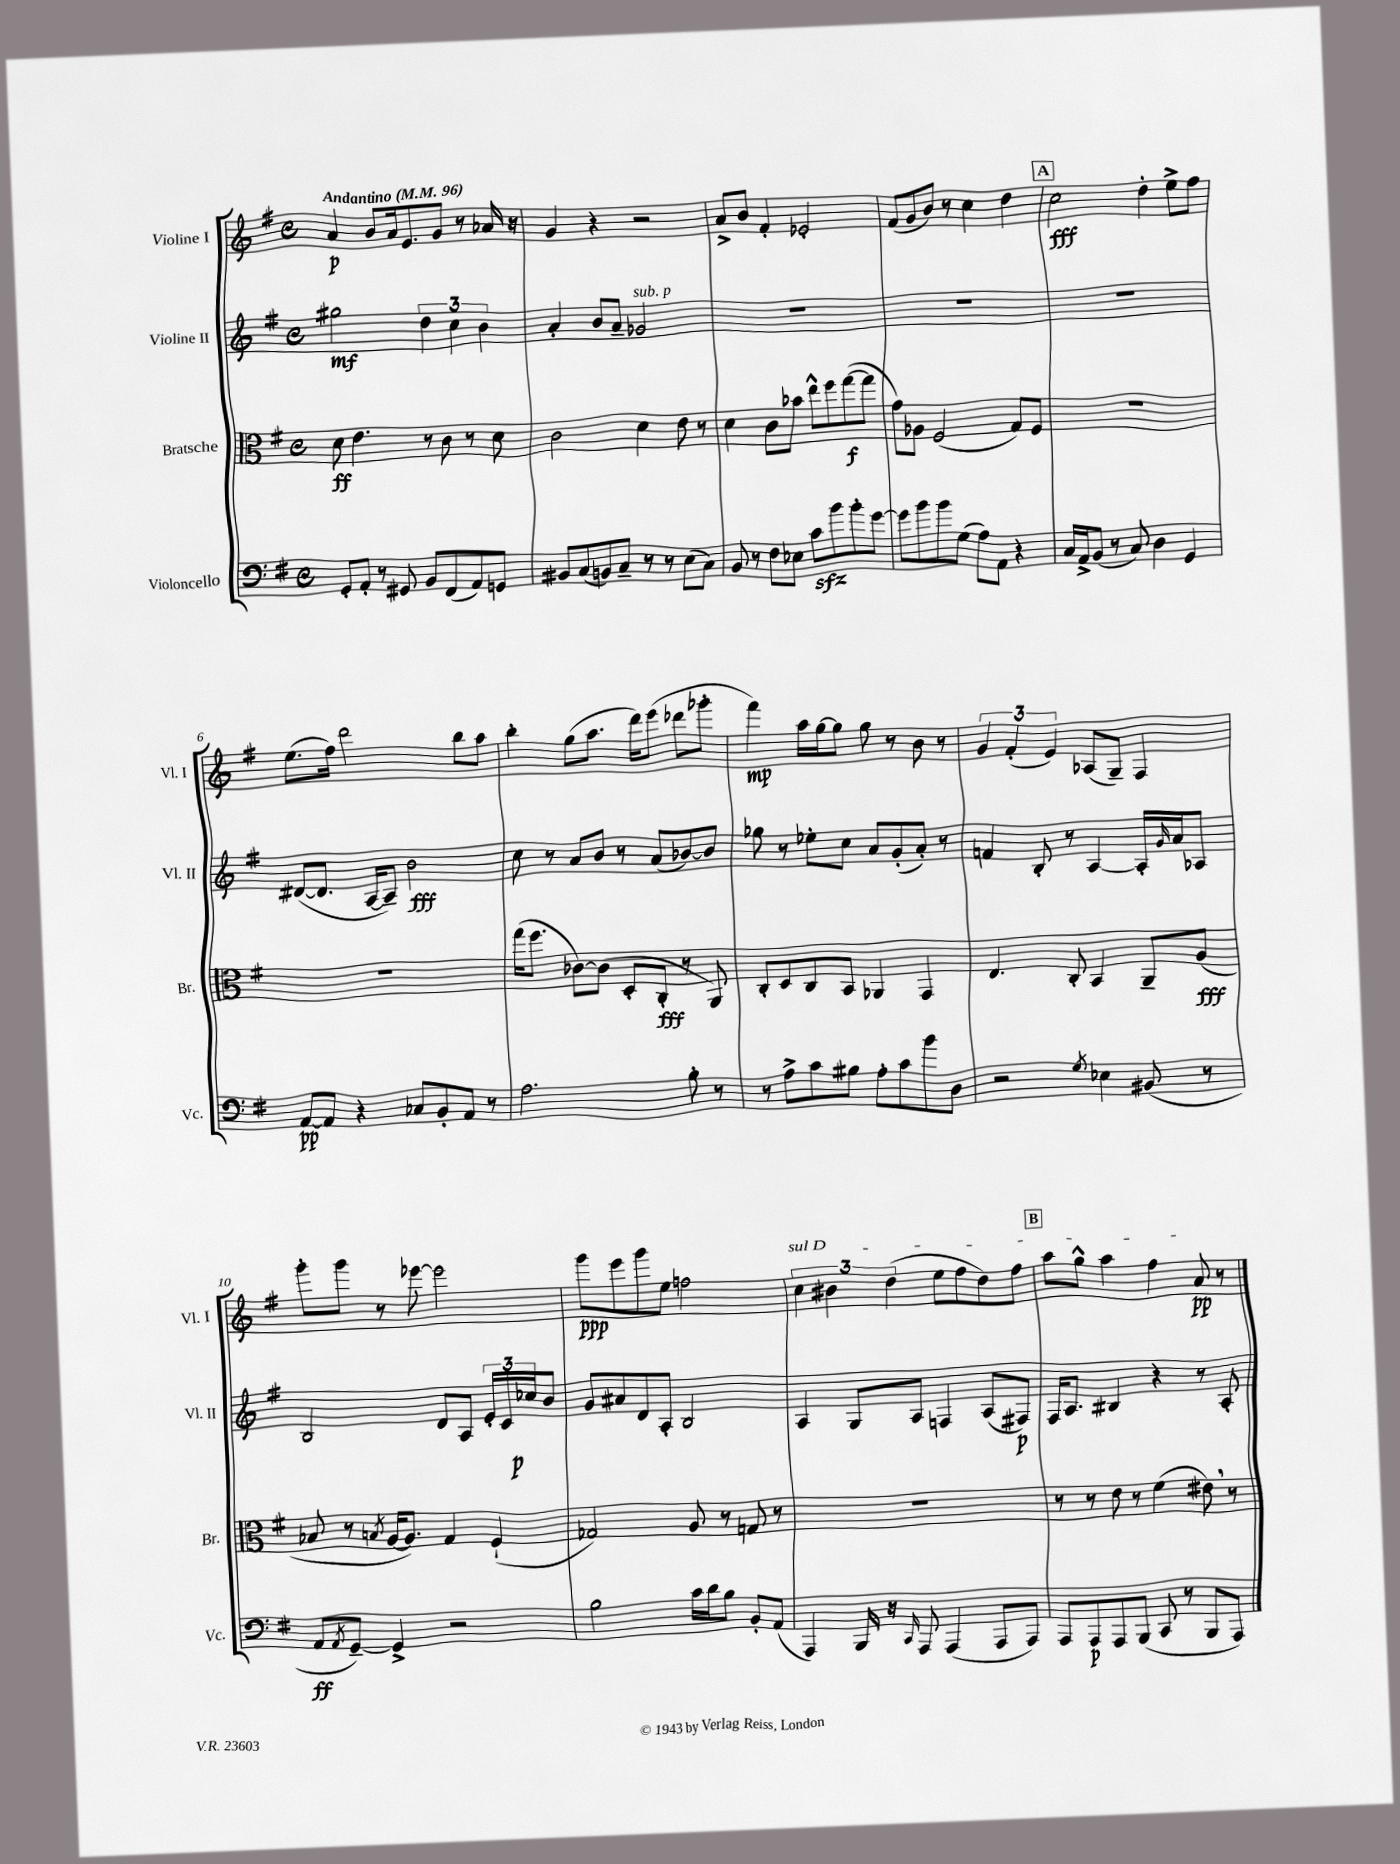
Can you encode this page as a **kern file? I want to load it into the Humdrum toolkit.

**kern	**kern	**kern	**kern
*staff4	*staff3	*staff2	*staff1
*clefF4	*clefC3	*clefG2	*clefG2
*k[f#]	*k[f#]	*k[f#]	*k[f#]
*M4/4	*M4/4	*M4/4	*M4/4
*met(c)	*met(c)	*met(c)	*met(c)
*MM96	*MM96	*MM96	*MM96
8GG'	8d	2gg#	4a
8AA'	4.e	.	.
8r	.	.	8b
8GG#	.	.	16a
.	.	.	8.e
8BB	8r	6dd	.
(8FF#	8c	.	8g
.	.	6cc	.
8AA)	8r	.	8r
.	.	6b	.
8GG	8d	.	16a-
.	.	.	16r
=	=	=	=
8BB#	2c	4a'	4g
(8C	.	.	.
8BB)	.	8b	4r
8C~	.	8a~	.
8r	4d	2g-	2r
8r	.	.	.
(8E	8e	.	.
8C)	8r	.	.
=	=	=	=
8BB	4d	1r	8a^
8r	.	.	8b
8F#	8c	.	4f#'
8E-	8b-	.	.
8c	8ee^^	.	2e-'
8b	8ff#	.	.
8b'	([8gg	.	.
[8g	8gg]	.	.
=	=	=	=
8g]	8g)	1r	(8f#
8b	8A-	.	8g
8b	(2F#	.	8b)
(8G	.	.	8r
8A)	.	.	4cc
8AA	.	.	.
4r	8G)	.	4dd
.	8F#	.	.
=	=	=	=
16C	1r	1r	2cc
16AA^	.	.	.
(8BB	.	.	.
8r	.	.	.
8C)	.	.	.
4D	.	.	4dd'
4GG	.	.	8ee^
.	.	.	8ff#
=	=	=	=
[8AA	1r	([8d#	(8.ee
8AA]	.	8.d#]	.
.	.	.	16ff#)
4r	.	.	2ddd
.	.	[16A	.
.	.	8A~])	.
8C-	.	2b	.
8BB'	.	.	.
8AA	.	.	8bb
8r	.	.	8aa
=	=	=	=
2.A	(16gg	8cc	4bb'
.	8.ff#	.	.
.	.	8r	.
.	[8c-)	8a	(8gg
.	(8c-]	8b	8.aa
.	8D'	8r	.
.	.	.	16ddd)
.	8C'	(8a	(8eee
8B'	8r	[8b-)	8ddd-
8r	8AA)	8b-]	8ggg-'
=	=	=	=
8r	8C'	8gg-	4fff#)
8A^	8D	8r	.
8c	8C	8ee-'	16aa
.	.	.	[16gg
8B#	8BB	8cc	8gg]
8A'	4AA-	8a	8gg
8c	.	(8g'	8r
8b	4GG	8a')	8b
8D	.	8r	8r
=	=	=	=
2r	4.E	4f	6g
.	.	.	(6f#'
.	.	8B'	.
.	.	.	6e)
.	8C'	8r	.
8qG	.	.	.
4E-	4BB	[4A	(8A-
.	.	.	8G~)
(8BB#	8AA~	16A']	4F#
.	.	16qqg	.
.	.	16a	.
8r	(8A	8A-	.
=	=	=	=
8AA	8B-	2B	8ggg'
8qAA	.	.	.
[8GG~)	8r	.	8ggg
.	8qB	.	.
4GG^]	[16A	.	8r
.	8.A])	.	.
.	.	.	[8eee-
2r	4G	8d	2eee-]
.	.	8A	.
.	(4F#`	24e'	.
.	.	24c	.
.	.	24cc-	.
.	.	8b	.
=	=	=	=
2B	2G-)	8g	8ggg
.	.	8a#	8eee
.	.	8d	8ggg
.	.	8A'	8ee
16c	8A	2B	2ff
16d	.	.	.
8B	8r	.	.
8BB'	8G	.	.
(8AA	8r	.	.
=	=	=	=
4AAA)	1r	4A	6cc
.	.	.	6b#
16BBB	.	8G	.
16r	.	.	.
.	.	.	(6dd
16qqCC	.	.	.
8AAA	.	8A	.
(4AAA	.	4F	8ee
.	.	.	8ff#
8AAA	.	(8A	8dd)
8AAA)	.	8F#)	8ff#
=	=	=	=
8AAA	8r	16F#	8aa
.	.	8.A	.
8AAA	8r	.	8gg^^
8AAA	8e	4B#	4aa
(8BBB	8r	.	.
8CC	(4f#	4r	4ff#
8r	.	.	.
8BBB	8e#)	8r	8a
8AAA)	8r	8A'	8r
==	==	==	==
*-	*-	*-	*-
